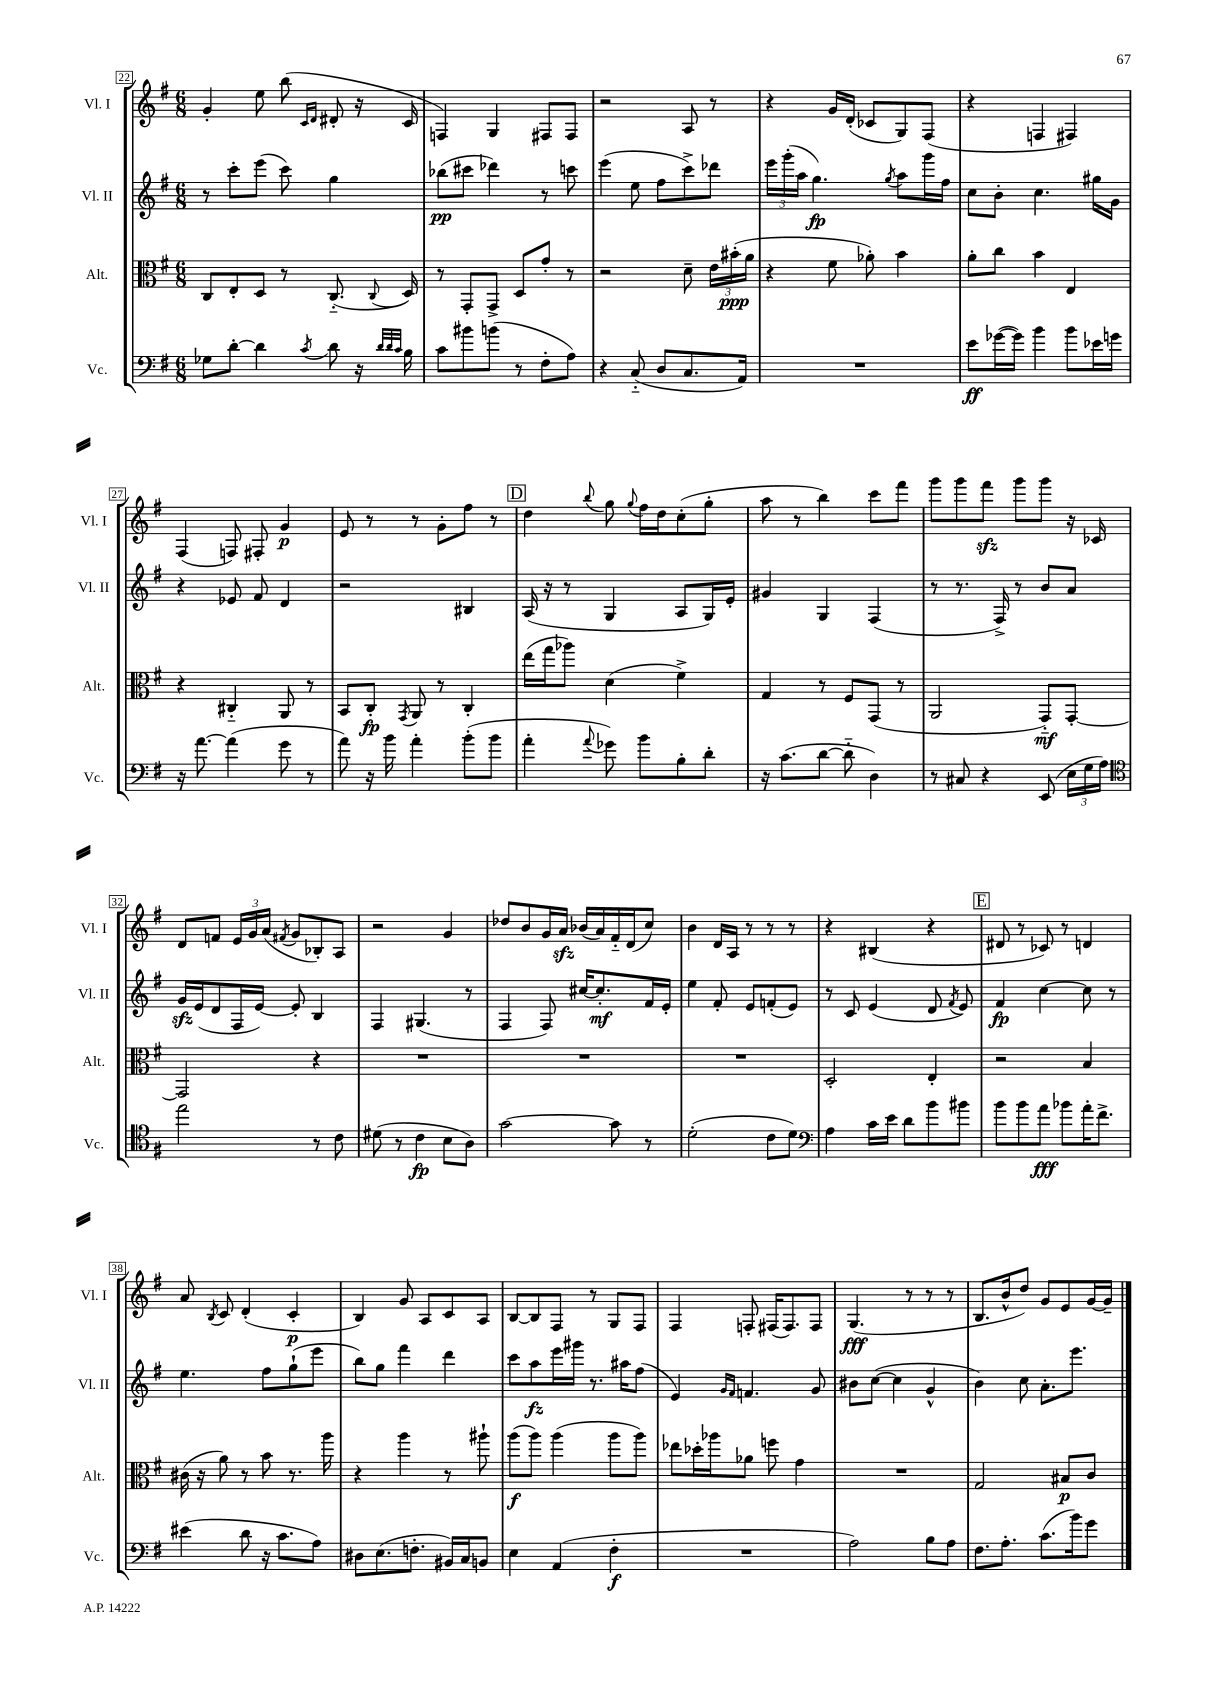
<<
\new StaffGroup <<
\new Staff = "s0" \with { instrumentName = "Vl. I" shortInstrumentName = "Vl. I" } {
    \clef treble \key g \major \numericTimeSignature \time 6/8
    \autoBeamOff g'4-. e''8 b''8( \grace { c'16[ d'16] } dis'8-. r16 c'16 |
    f4) g4 fis8[ fis8] |
    r2 a8 r8 |
    r4 g'16[ d'16]-.( ces'8[ g8) fis8]( |
    r4 f4 fis4) |
    fis4( f8) fis8-. g'4\p |
    e'8 r8 r8 g'8[-. fis''8] r8 |
    \mark \markup { \box "D" } d''4 \appoggiatura { b''8 } g''8 \appoggiatura { g''8 } fis''16[ d''16 c''8-.( g''8]-. |
    a''8 r8 b''4) c'''8[ fis'''8] |
    g'''8[ g'''8 fis'''8]\sfz g'''8[ g'''8] r16 ces'16 |
    d'8[ f'8] \tuplet 3/2 { e'16[ g'16 a'16]( } \acciaccatura { fis'8 } g'8[ bes8-.) a8] |
    r2 g'4 |
    des''8[ b'8 g'16 a'16]\sfz bes'16[( a'16) fis'16-_ d'16( c''8]) |
    b'4 d'16[ a16] r8 r8 r8 |
    r4 bis4( r4 |
    \mark \markup { \box "E" } dis'8 r8 ces'8) r8 d'4 |
    a'8 \acciaccatura { b8 } c'8 d'4-.( c'4-.\p |
    b4) g'8 a8[ c'8 a8] |
    b8[~ b8 fis8] r8 g8[ fis8] |
    fis4 f8-. fis16[( fis8.) fis8] |
    g4.\fff( r8 r8 r8 |
    b8.[ b'16-^ d''8]) g'8[ e'8 g'16~ g'16]-- \bar "|." |
}
\new Staff = "s1" \with { instrumentName = "Vl. II" shortInstrumentName = "Vl. II" } {
    \clef treble \key g \major \numericTimeSignature \time 6/8
    \autoBeamOff r8 c'''8[-. e'''8]( c'''8) g''4 |
    bes''8[\pp( cis'''8] des'''4) r8 c'''8 |
    e'''4( e''8 fis''8[ c'''8->) des'''8] |
    \tuplet 3/2 { e'''16[ g'''16-.( a''16] } g''4.\fp) \acciaccatura { g''8 } a''8[ g'''16 fis''16] |
    c''8[ b'8]-. c''4. gis''16[ g'16] |
    r4 ees'8 fis'8 d'4 |
    r2 bis4 |
    \mark \markup { \box "D" } a16( r16 r8 g4 a8[ g16) e'16]-. |
    gis'4 g4 fis4( |
    r8 r8. fis16->) r8 b'8[ a'8] |
    g'16[\sfz e'16( d'8 fis16 e'16]~) e'8-. b4 |
    fis4 gis4.( r8 |
    fis4 fis8) cis''16[~ cis''8.-.\mf fis'16 e'16]-. |
    e''4 fis'8-. e'8[ f'8-.( e'8]) |
    r8 c'8 e'4( d'8 \acciaccatura { fis'8 } e'8) |
    \mark \markup { \box "E" } fis'4\fp c''4~ c''8 r8 |
    e''4. fis''8[ g''8-!( e'''8] |
    b''8[) g''8] fis'''4 d'''4 |
    c'''8[ a''8\fz e'''16 gis'''16] r8. ais''16[ fis''8]( |
    e'4) \grace { g'16[ fis'16] } f'4. g'8 |
    bis'8[ c''8]~( c''4 g'4-^ |
    b'4) c''8 a'8.[-. e'''8.] \bar "|." |
}
\new Staff = "s2" \with { instrumentName = "Alt." shortInstrumentName = "Alt." } {
    \clef alto \key g \major \numericTimeSignature \time 6/8
    \autoBeamOff c8[ e8-. d8] r8 c8.-_( \appoggiatura { c8 } d16) |
    r8 g,8[-. g,8]-> d8[ g'8]-. r8 |
    r2 d'8-- \tuplet 3/2 { e'16[ bis'16-.\ppp( a'16] } |
    r4 fis'8 aes'8-.) b'4 |
    a'8[-. c''8] b'4 e4 |
    r4 cis4-_ a,8 r8 |
    b,8[ c8]-.\fp \acciaccatura { g,8 } a,8 r8 c4-. |
    \mark \markup { \box "D" } e''16[( g''16 aes''8]) d'4( fis'4->) |
    g4 r8 fis8[ g,8]( r8 |
    a,2 g,8[-_\mf) g,8]~-. |
    g,2 r4 |
    R2. |
    R2. |
    R2. |
    d2-. e4-. |
    \mark \markup { \box "E" } r2 b4 |
    cis'16( r16 a'8) r8 b'8 r8. a''16 |
    r4 a''4 r8 ais''8-! |
    a''8[\f( a''8]) a''4( a''8[ a''8]) |
    ees''8[ des''16-. aes''16 aes'8] f''8 g'4 |
    R2. |
    g2 bis8[\p c'8] \bar "|." |
}
\new Staff = "s3" \with { instrumentName = "Vc." shortInstrumentName = "Vc." } {
    \clef bass \key g \major \numericTimeSignature \time 6/8
    \autoBeamOff ges8[ d'8]~-. d'4 \acciaccatura { c'8 } d'8 r16 \grace { d'32[ d'32 c'32] } b16 |
    c'8[ bis'8 b'8]( r8 fis8[-. a8]) |
    r4 c8-_( d8[ c8. a,16]) |
    R2. |
    e'8[\ff ges'16~( ges'16]) b'4 b'8[ ees'16 g'16] |
    r16 a'8.~ a'4( g'8 r8 |
    a'8) r16 b'16 a'4-. b'8[-.( b'8] |
    \mark \markup { \box "D" } a'4-. \appoggiatura { a'8 } ges'8) b'8[ b8-. d'8]-. |
    r16 c'8.[( d'8]~ d'8-_ d4) |
    r8 cis8 r4 e,8( \tuplet 3/2 { e16[ g16 a16]) } |
    \clef tenor e''2 r8 c'8 |
    dis'8( r8 c'4\fp b8[ a8]) |
    g'2~ g'8 r8 |
    d'2-.( c'8[ d'8]) |
    \clef bass a4 c'16[ e'16] d'8[ b'8 bis'8] |
    \mark \markup { \box "E" } b'8[ b'8 a'8]\fff bes'8[ a'16-. fis'8.]-> |
    eis'4( d'8 r16 c'8.[ a8]) |
    dis8[ e8.( f8.]-. bis,16[) c16 b,8] |
    e4 a,4( fis4-.\f |
    R2. |
    a2) b8[ a8] |
    fis8.[ a8.]-. c'8.[( b'16) g'8] \bar "|." |
}
>>
>>
\layout { \context { \Score currentBarNumber = #22 \override BarNumber.stencil = #(make-stencil-boxer 0.1 0.3 ly:text-interface::print) } }
